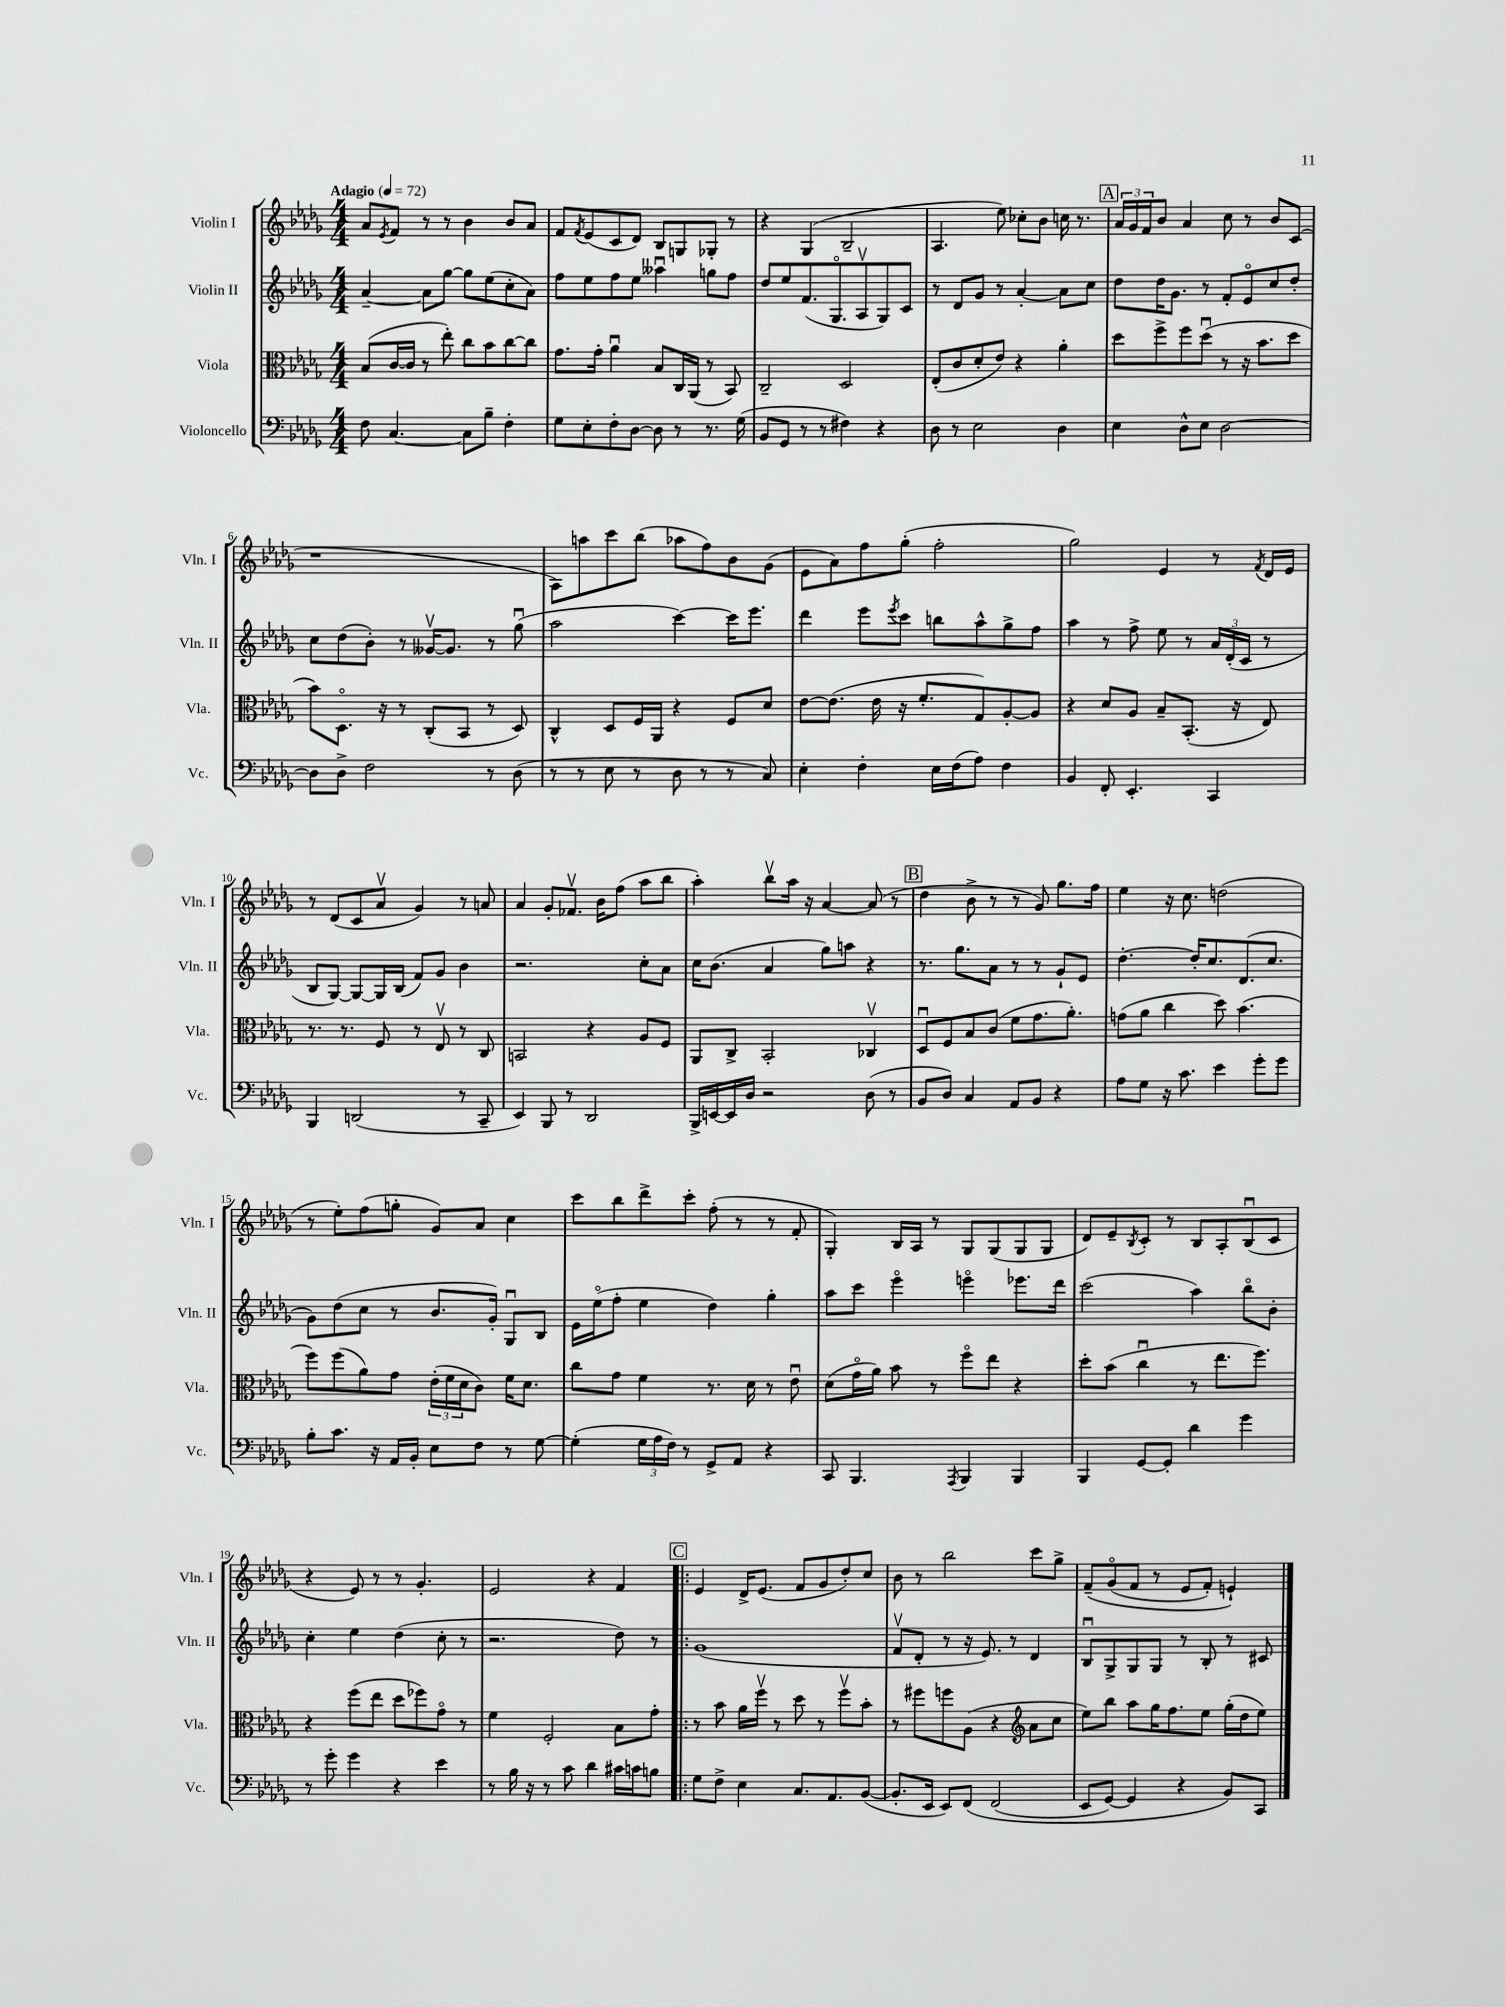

**kern	**kern	**kern	**kern
*staff4	*staff3	*staff2	*staff1
*clefF4	*clefC3	*clefG2	*clefG2
*k[b-e-a-d-g-]	*k[b-e-a-d-g-]	*k[b-e-a-d-g-]	*k[b-e-a-d-g-]
*M4/4	*M4/4	*M4/4	*M4/4
*MM72	*MM72	*MM72	*MM72
8F	(8B-	[4a-~	8a-
.	.	.	8qe-
[4.C	[16c	.	8f
.	16c]	.	.
.	8r	8a-]	8r
.	8ee-')	[8gg-	8r
8C]	8cc	8gg-]	4b-
8B-~	8b-	(8ee-	.
4F'	[8cc	8cc'	8b-
.	8cc]	8a-)	8a-
=	=	=	=
8G-	8.g-	8ff	8f
.	.	.	8qf
8E-'	.	8ee-	(8e-
.	16g-'	.	.
8F'	4a-u	8ff	8c
[8D-	.	8ee-	8d-)
8D-]	8B-	4aa--u	8B-
8r	16C	.	8G
.	(16AA-	.	.
8.r	8r	8gg	8G-'
.	8BB-)	8ff	8r
(16G-	.	.	.
=	=	=	=
8BB-	2C~	8dd-	4r
8GG-	.	8ee-	.
8r	.	(8.f	(4G-
8r	.	.	.
.	.	8.G-o	.
4F#)	2D-	.	2B-~
.	.	8A-v	.
4r	.	8G-)	.
.	.	8c	.
=	=	=	=
8D-	(8E-'	8r	4.A-
8r	8c	8d-	.
2E-	8d-'	8g-	.
.	8e-)	8r	8ee-)
.	4r	[4a-'	8cc-'
.	.	.	8b-
4D-	4a-'	8a-]	16cc
.	.	.	8.r
.	.	8cc	.
=	=	=	=
4E-	8dd-	8dd-	24a-
.	.	.	24g-
.	.	.	24f
.	8ff^	16dd-	8b-
.	.	8.g-	.
8D-^^	8ff	.	4a-
8E-	(8dd-u	8r	.
[2D-	8r	8f'	8cc
.	16r	8e-o	8r
.	8.b-	.	.
.	.	8cc	8b-
.	8dd-	8dd-'	(8c
=	=	=	=
8D-]	8b-)	8cc	1r
8D-^	8.D-o	(8dd-	.
2F	.	8b-')	.
.	16r	.	.
.	8r	8r	.
.	(8C'	[16g--v	.
.	.	8.g--]	.
.	8BB-	.	.
8r	8r	8r	.
(8D-	8D-)	(8gg-u	.
=	=	=	=
8r	4C^^	2aa-	8A-)
8r	.	.	8aa
8E-	8D-	.	8ccc
8r	16F	.	(8bb-
.	16AA-	.	.
8D-	4r	[4ccc)	8aa-
8r	.	.	8ff)
8r	8F	16ccc]	8b-
.	.	8.eee-	.
8C)	8d-	.	(8g-
=	=	=	=
4E-'	[8e-	4ddd-	8e-
.	(8.e-]	.	8a-)
4F'	.	8eee-	8ff
.	16e-	.	.
.	.	8qeee-	.
.	16r	8ccc	(8gg-'
.	8.f'	.	.
16E-	.	8bb	2ff'
(16F	.	.	.
8A-)	8G-)	8aa-^^	.
4F	[8A-'	8gg-^	.
.	8A-]	8ff	.
=	=	=	=
4BB-	4r	4aa-	2gg-)
8FF'	8d-	8r	.
4.EE-'	8A-	8ff^	.
.	8B-~	8ee-	4e-
.	(8.BB-'	8r	.
4CC	.	24a-	8r
.	.	(24d-'	.
.	16r	.	.
.	.	24c	.
.	.	.	8qf
.	8E-)	8r	16d-
.	.	.	16e-
=	=	=	=
4BBB-	8.r	8B-	8r
.	.	[8G-)	(8d-
.	8.r	.	.
(2DD	.	8G-_	8c
.	8F	16G-]	8a-v
.	.	(16B-	.
.	8r	8f)	4g-)
.	8E-v	8g-	.
8r	8r	4b-	8r
8CC~	8C	.	8a
=	=	=	=
4EE-)	2BB	2.r	4a-
8BBB-	.	.	8g-'
8r	.	.	8.f-v
2DD-	4r	.	.
.	.	.	16b-
.	.	.	(8ff
.	8A-	8cc'	8aa-
.	8F	8a-	8bb-
=	=	=	=
16BBB-^	8AA-	16cc	4aa-')
[16EE	.	(8.b-	.
16EE]	8C^	.	.
16D-	.	.	.
2r	2BB-'	4a-	8bb-v
.	.	.	16aa-
.	.	.	16r
.	.	8gg-)	[4a-
.	.	8aa	.
(8D-	4C-v	4r	(8a-]
8r	.	.	8r
=	=	=	=
8BB-	8D-u	8.r	4dd-
8D-)	8F	.	.
.	.	8.gg-	.
4C	8B-	.	8b-^
.	(8c	8a-	8r
8AA-	8f	8r	8r
8BB-	8.g-	8r	8g-)
4r	.	8g-`	8.gg-
.	8.a-')	.	.
.	.	8e-	.
.	.	.	16ff
=	=	=	=
8A-	(8g	[4.dd-'	4ee-
8G-	8a-	.	.
16r	4cc	.	16r
8.c	.	.	8.cc
.	.	16dd-']	.
.	.	8.cc	.
4e-	8dd-)	.	(2dd
.	(4.b-	(8.d-	.
8g-'	.	.	.
.	.	8.cc	.
8g-	.	.	.
=	=	=	=
8B-'	8ff)	8g-)	8r
8.c	(8ff	(8dd-	8ee-')
.	8a-)	8cc	(8ff
16r	.	.	.
16AA-	8g-	8r	8gg'
16BB-'	.	.	.
8E-	(24e-'	8.b-	8g-)
.	24f	.	.
.	24d-	.	.
8F	8c)	.	8a-
.	.	16g-')	.
8r	16f	8G-u	4cc
.	8.d-	.	.
[8G-	.	8B-	.
=	=	=	=
(4G-']	8cc	16e-	8ccc
.	.	(16ee-o	.
.	8g-	8ff'	8bb-
24G-	4f	4ee-	8ddd-^
24A-	.	.	.
24F)	.	.	.
8r	.	.	8ccc'
8GG-^	8.r	4dd-)	(8ff'
8AA-	.	.	8r
.	16d-	.	.
4r	8r	4gg-'	8r
.	8e-u	.	8f'
=	=	=	=
8CC	(8d-	8aa-	4G-')
4.BBB-	16g-o	8ccc	.
.	16a-)	.	.
.	8b-	4eee-o	16B-
.	.	.	16A-
.	8r	.	8r
8qAAA-	.	.	.
4BBB-	8ffo	4eeeo	8G-
.	8ee-	.	(8G-
4BBB-	4r	8.eee-	8G-
.	.	.	8G-
.	.	16ddd-	.
=	=	=	=
4BBB-	8dd-'	(2ccc	8d-)
.	(8b-	.	8e-~
.	.	.	8qB-
[8GG-	4ccu	.	8c'
8GG-']	.	.	8r
4d-	8r	4aa-)	8B-
.	8.ee-	.	8A-'
4g-	.	8bb-o	(8B-u
.	8.ff)	.	.
.	.	8b-'	8c
=	=	=	=
8r	4r	4cc'	4r
8g-'	.	.	.
4g-	(8ff	4ee-	8e-)
.	8ee-	.	8r
4r	8dd-	(4dd-	8r
.	8ff-)	.	4.g-'
4e-	8g-o	8cc'	.
.	8r	8r	.
=	=	=	=
8r	4f	2.r	2e-
16B-	.	.	.
16r	.	.	.
8r	2F'	.	.
8c	.	.	.
4d-	.	.	4r
16c#	8B-	8dd-)	4f
16c	.	.	.
8B	8g-'	8r	.
=!|:	=!|:	=!|:	=!|:
8G-	8r	(1g-	4e-
8F^	8b-	.	.
4E-	16a-	.	16d-^
.	16ffv	.	(8.e-
.	8r	.	.
8.C	8dd-	.	8f
.	8r	.	8g-
8.AA-	.	.	.
.	8ffv	.	8dd-')
([8BB-	8b-'	.	8cc
=	=	=	=
8.BB-']	8r	8fv	8b-
.	8ff#	8d-'	8r
16EE-	.	.	.
8EE-)	8ff	8r	2bb-
&(8FF	(8A-	16r	.
.	.	8.e-)	.
(2FF	4r	.	.
.	.	8r	.
*	*clefG2	*	*
.	8a-	4d-	8ccc
.	8cc	.	8gg-^
=	=	=	=
8EE-	8ee-)	8B-u	&(8f~
[8GG-)	8bb-	8G-^	(8g-o
4GG-]	8aa-	8G-	8f
.	16gg-	8G-	8r
.	8.ff	.	.
4r	.	8r	8e-
.	8ee-	8B-'	8f')
8BB-&)	(16gg-'	8r	4e`&)
.	16dd-	.	.
8CC	8ee-)	8c#	.
==	==	==	==
*-	*-	*-	*-
